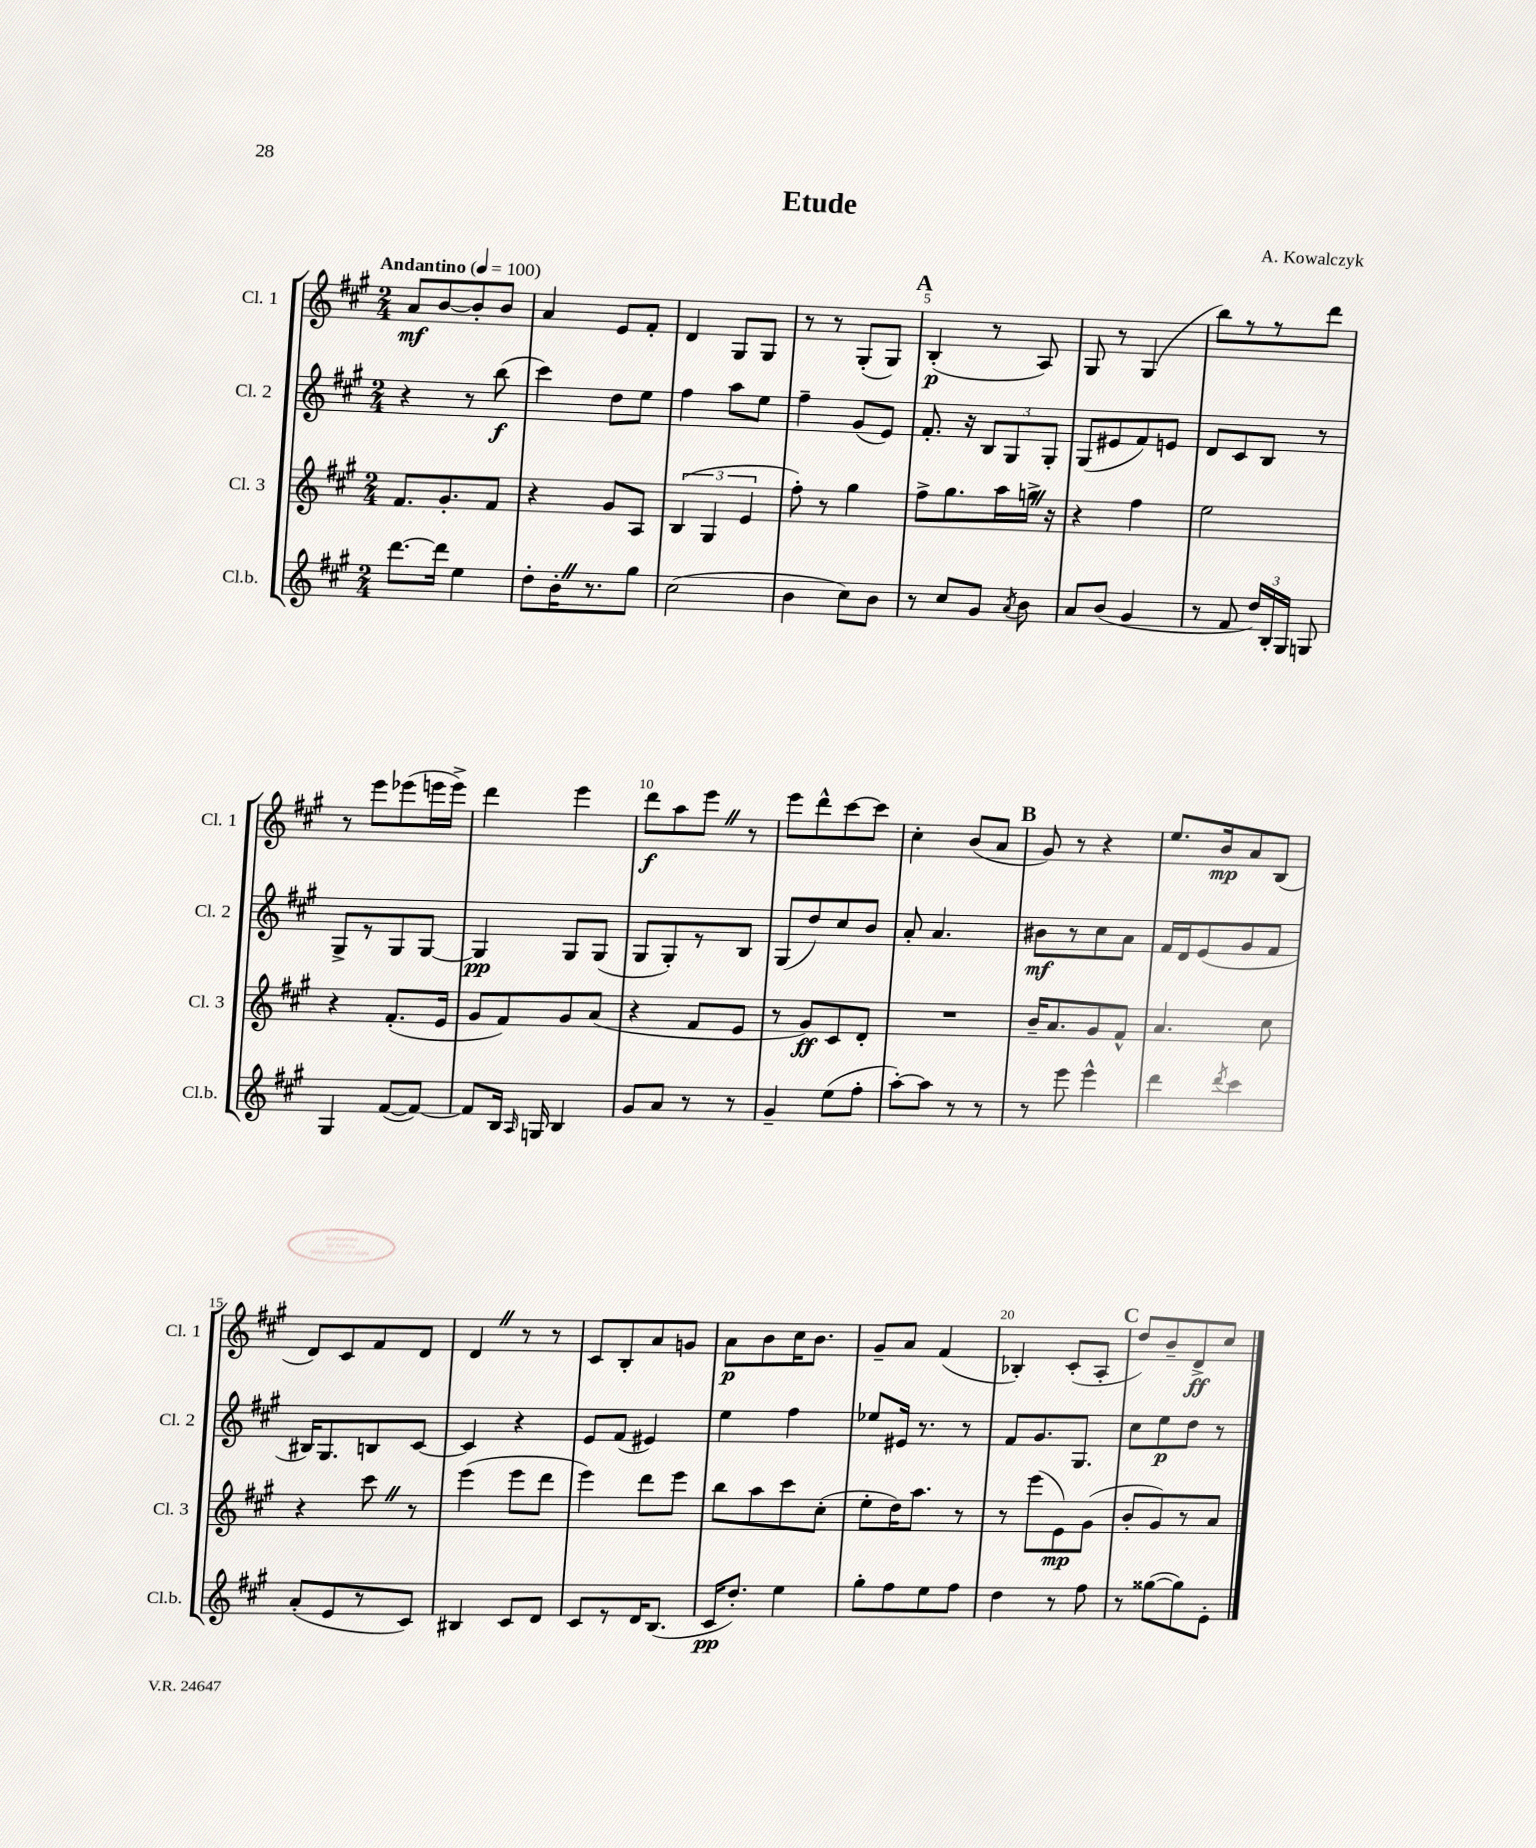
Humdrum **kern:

**kern	**kern	**kern	**kern
*staff4	*staff3	*staff2	*staff1
*clefG2	*clefG2	*clefG2	*clefG2
*k[f#c#g#]	*k[f#c#g#]	*k[f#c#g#]	*k[f#c#g#]
*M2/4	*M2/4	*M2/4	*M2/4
*MM100	*MM100	*MM100	*MM100
[8.ddd	8.f#	4r	8a
.	.	.	[8b
16ddd]	8.g#'	.	.
4ee	.	8r	8b']
.	8f#	(8bb	8b
=	=	=	=
8dd'	4r	4ccc#)	4a
16b'	.	.	.
8.r	.	.	.
.	8g#	8dd	8e
8gg#	8A	8ee	8f#'
=	=	=	=
(2cc#	(6B	4ff#	4d
.	6G#	.	.
.	.	8aa	8G#
.	6e	.	.
.	.	8ee	8G#
=	=	=	=
4b	8ff#')	4ff#~	8r
.	8r	.	8r
8cc#)	4gg#	(8g#	(8G#'
8b	.	8e)	8G#)
=	=	=	=
8r	8ff#^	8.f#'	(4B'
8cc#	8.gg#	.	.
.	.	16r	.
8g#	.	12B	8r
.	16aa	.	.
.	.	12G#	.
8qa	.	.	.
8b	16gg^	.	8A)
.	.	12G#'	.
.	16r	.	.
=	=	=	=
8a	4r	(8G#	8G#
(8b	.	8e#	8r
4g#	4ff#	8f#)	(4G#
.	.	8e	.
=	=	=	=
8r	2ee	8d	8bb)
8f#	.	8c#	8r
24dd)	.	8B	8r
24B'	.	.	.
24G#	.	.	.
8G	.	8r	8ddd
=	=	=	=
4G#	4r	8G#^	8r
.	.	8r	8eee
([8f#	(8.f#'	8G#	(8eee-
8f#_)	.	[8G#	16eee
.	16e	.	16eee^)
=	=	=	=
8f#]	8g#	4G#]	4ddd
16B	8f#)	.	.
16qqA	.	.	.
16G	.	.	.
4B	8g#	8G#	4eee
.	(8a	(8G#	.
=	=	=	=
8g#	4r	8G#	8ddd
8a	.	8G#')	8aa
8r	8f#	8r	8eee
8r	8e	8B	8r
=	=	=	=
4g#~	8r	(8G#	8eee
.	8g#)	8dd)	8ddd^^
(8ee	8c#	8cc#	[8ccc#
8ff#'	8d'	8b	8ccc#]
=	=	=	=
[8aa')	2r	8a'	4cc#'
8aa]	.	4.a	.
8r	.	.	(8b
8r	.	.	8a
=	=	=	=
8r	16b~	8b#	8g#)
.	8.a	.	.
8eee	.	8r	8r
4eee^^	8g#	8cc#	4r
.	8f#^^	8a	.
=	=	=	=
4ddd	4.a	16f#	8.ee
.	.	16d	.
.	.	(8e	.
.	.	.	16b
8qddd	.	.	.
4ccc#	.	8g#	8a
.	8cc#	8f#	(8B
=	=	=	=
(8a'	4r	16B#)	8d)
.	.	8.G#	.
8e	.	.	8c#
8r	8ccc#	8B	8f#
8c#)	8r	[8c#	8d
=	=	=	=
4B#	(4eee	4c#]	4d
8c#	8eee	4r	8r
8d	8ddd	.	8r
=	=	=	=
8c#	4eee)	8e	8c#
8r	.	(8f#	8B'
16d	8ddd	4e#)	8a
(8.B	.	.	.
.	8eee	.	8g
=	=	=	=
16c#	8bb	4ee	8a
8.dd')	.	.	.
.	8aa	.	8b
4ee	8ccc#	4ff#	16cc#
.	.	.	8.b
.	(8cc#'	.	.
=	=	=	=
8gg#'	8ee'	8ee-	8g#~
8ff#	16dd)	16e#	8a
.	8.aa	8.r	.
8ee	.	.	(4f#
8ff#	8r	8r	.
=	=	=	=
4dd	8r	8f#	4B-')
.	(8eee	8.g#	.
8r	8e)	.	(8c#'
.	.	8.G#	.
8ff#	(8g#	.	8A'
=	=	=	=
8r	8b'	8cc#	8dd)
([8gg##	8g#)	8ee	8b~
8gg##])	8r	8dd	8d^
8e'	8a	8r	8cc#
==	==	==	==
*-	*-	*-	*-
